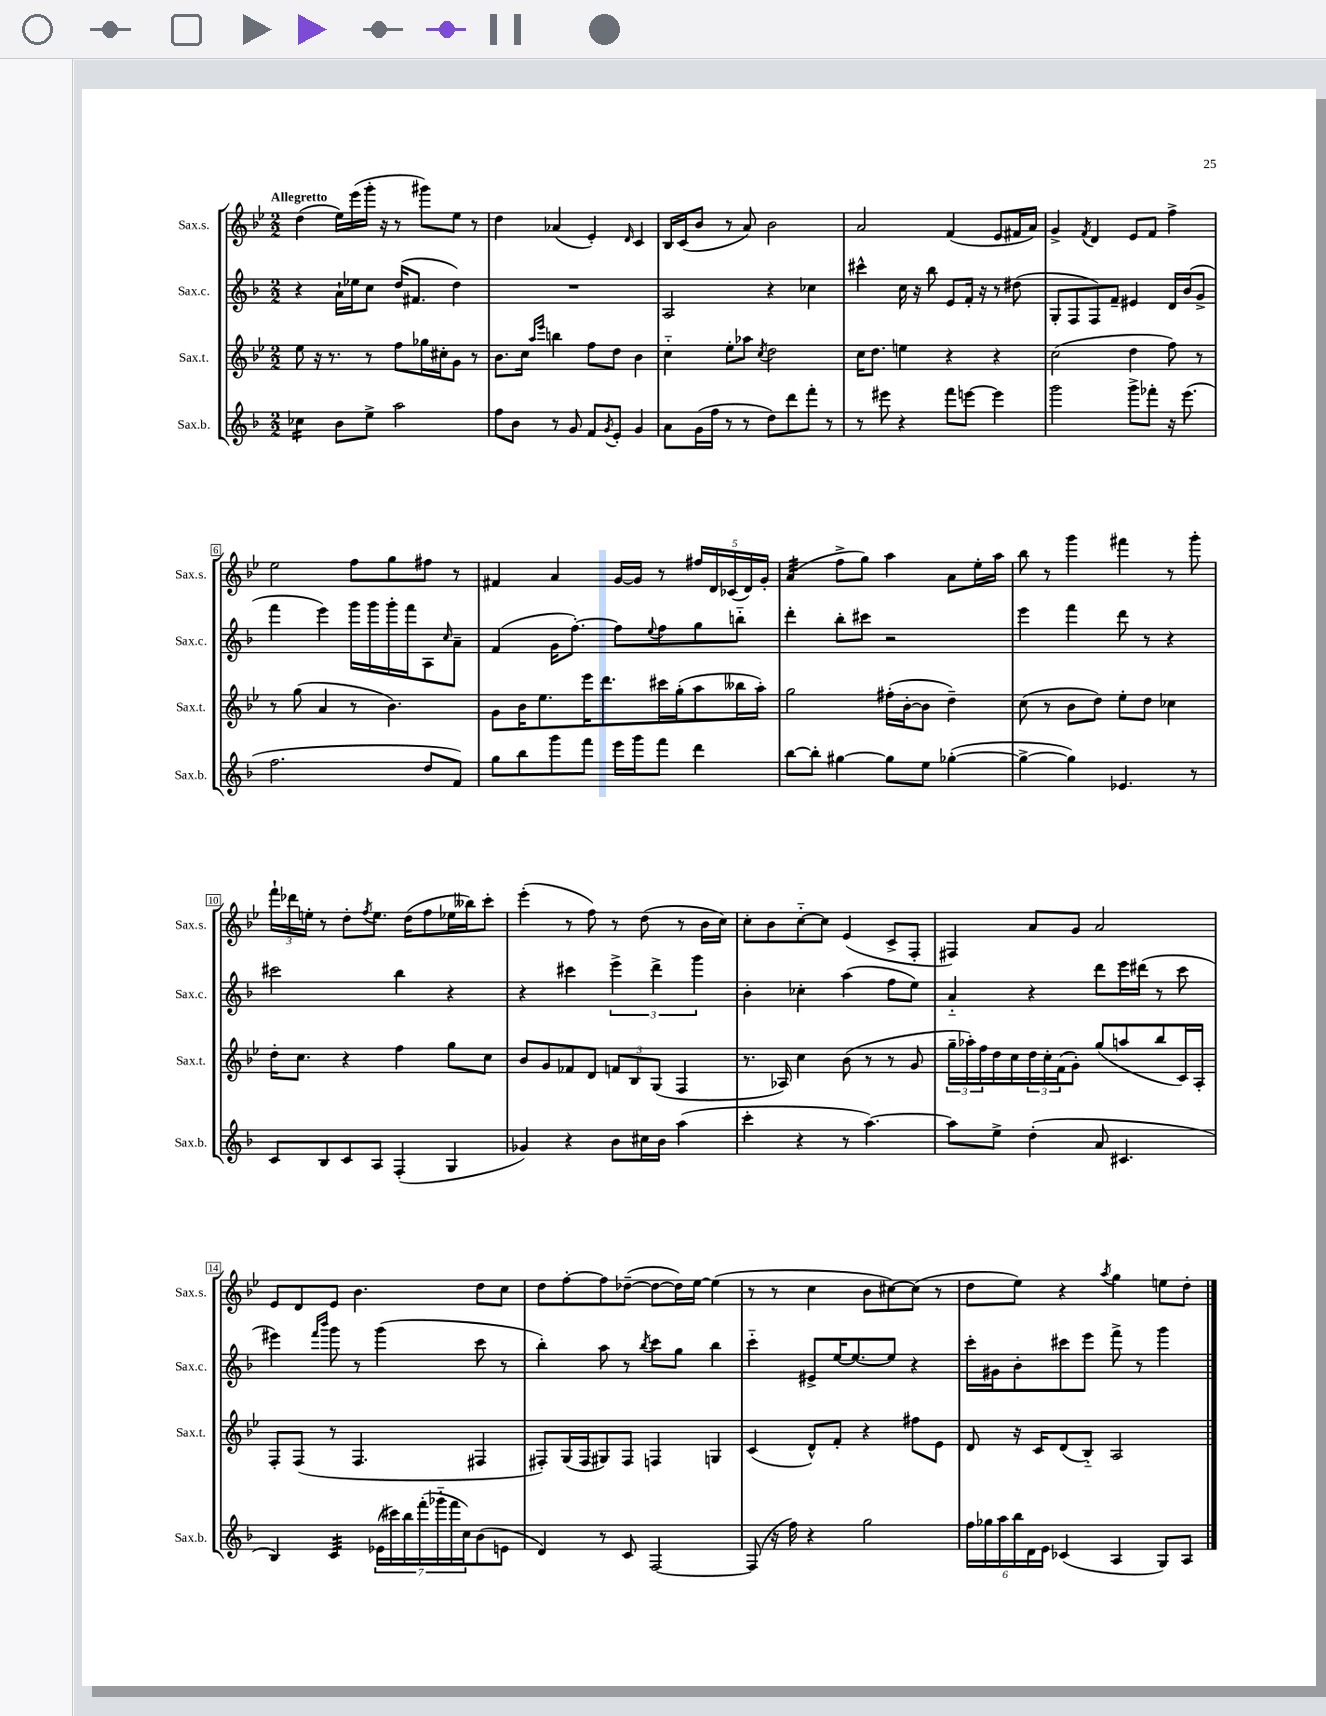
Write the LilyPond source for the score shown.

<<
\new StaffGroup <<
\new Staff = "s0" \with { instrumentName = "Sax.s." shortInstrumentName = "Sax.s." } {
    \clef treble \key bes \major \numericTimeSignature \time 2/2 \tempo "Allegretto"
    d''4( ees''16) ees'''16( g'''16-. r16 r8 gis'''8) ees''8 r8 |
    d''4 aes'4( ees'4-.) \grace { d'16 } c'4 |
    bes16 c'16( bes'8 r8 a'8) bes'2 |
    a'2 f'4( ees'8 fis'16 a'16) |
    g'4-> \acciaccatura { f'8 } d'4 ees'8 f'8 f''4-> |
    ees''2 f''8 g''8 fis''8 r8 |
    fis'4 a'4 g'16~ g'16 r8 \tuplet 5/4 { fis''16 d'16 ces'16( d'16) g'16-. } |
    a'4:32( f''8-> g''8) a''4 a'8 ees''16-. a''16 |
    bes''8 r8 g'''4 fis'''4 r8 g'''8-. |
    \tuplet 3/2 { f'''16-! des'''16 e''16-. } r8 d''8-. \acciaccatura { f''8 } e''8. d''16( f''8 ees''16 beses''16) c'''8-. |
    ees'''4-.( r8 f''8) r8 d''8( r8 bes'16 c''16) |
    c''8-. bes'8 c''8~-_ c''8 ees'4( c'8-> f8-. |
    fis4) a'8 g'8 a'2 |
    ees'8 d'8 ees'8 bes'4. d''8 c''8 |
    d''8 f''8~-. f''8 des''8~--( des''8~ des''16) ees''16~ ees''4( |
    r8 r8 c''4 bes'8 cis''8~) cis''8( r8 |
    d''8 ees''8) r4 \acciaccatura { a''8 } g''4 e''8 d''8-. \bar "|." |
}
\new Staff = "s1" \with { instrumentName = "Sax.c." shortInstrumentName = "Sax.c." } {
    \clef treble \key f \major \numericTimeSignature \time 2/2
    r4 a'16-! ees''16 c''8 d''16( fis'8. d''4) |
    R1 |
    a2 r4 ces''4 |
    cis'''4-^ c''16 r16 bes''8 e'8 f'16-. r16 r8 dis''8( |
    g8-. f8 f8) f'8-- eis'4 d'16 bes'16( g'8-> |
    f'''4 e'''4) g'''16 g'''16 g'''16-. f'''16 a8 \grace { c''16 } a'8-- |
    f'4( g'16 f''8.~-.) f''8 \appoggiatura { e''8 } f''8 g''8 b''8-_ |
    d'''4-. bes''8-. cis'''8 r2 |
    e'''4 f'''4 d'''8 r8 r4 |
    cis'''2 bes''4 r4 |
    r4 cis'''4 \tuplet 3/2 { e'''4-> d'''4-> g'''4 } |
    bes'4-. ces''4-. a''4( f''8 e''8) |
    a'4-_ r4 d'''8 e'''16 dis'''16( r8 c'''8 |
    eis'''4) \grace { f'''16 bes'''16 } g'''8 r8 g'''4( c'''8 r8 |
    bes''4-.) a''8 r8 \acciaccatura { bes''8 } c'''8 g''8 bes''4 |
    c'''4-_ eis'8-> e''16~ e''8.~ e''8 r4 |
    c'''16-. gis'16 bes'8-. cis'''8 e'''8 f'''8-> r8 g'''4 \bar "|." |
}
\new Staff = "s2" \with { instrumentName = "Sax.t." shortInstrumentName = "Sax.t." } {
    \clef treble \key bes \major \numericTimeSignature \time 2/2
    ees''8 r16 r8. r8 f''8 ges''16 cis''16-. g'8 r8 |
    bes'8. c''16 \grace { a''16 ees'''16 } b''4 f''8 d''8 bes'4 |
    c''4-_ ees''8-. aes''8 \acciaccatura { c''8 } d''2 |
    c''16 d''8. e''4 r4 r4 |
    c''2( d''4 f''8) r8 |
    r8 g''8( a'4 r8 bes'4.) |
    g'8 bes'16 ees''8. ees'''16 d'''8. cis'''16 g''16-.( a''8 beses''16 a''16-.) |
    g''2 fis''16-.( bes'16~-. bes'8 d''4--) |
    c''8( r8 bes'8 d''8) ees''8-. d''8 ces''4 |
    d''16-. c''8. r4 f''4 g''8 c''8 |
    bes'8 g'8 fes'8 d'8 \tuplet 3/2 { f'8 bes8 g8( } f4 |
    r8. aes16) c''4 bes'8( r8 r8 g'8 |
    \tuplet 3/2 { g''16-- aes''16-.) f''16 } d''16 c''16 \tuplet 3/2 { d''16 c''16-. f'16( } g'8-.) g''8( a''8 bes''8 c'16) a16-. |
    f8-. f8( r8 f4. fis4 |
    fis8-.) g16( fis16 gis8) fis8 f4 g4 |
    c'4( d'8-^) f'8-. r4 fis''8 ees'8 |
    d'8 r16 c'16 d'8( bes8-_) a2 \bar "|." |
}
\new Staff = "s3" \with { instrumentName = "Sax.b." shortInstrumentName = "Sax.b." } {
    \clef treble \key f \major \numericTimeSignature \time 2/2
    ces''4:16 bes'8 e''8-> a''2 |
    f''8 bes'8 r8 g'8 f'8 \acciaccatura { g'8 } e'8-. g'4 |
    a'8 g'16( f''16 r8 r8 d''8) d'''8 f'''8-. r8 |
    r8 eis'''8 r4 f'''8 e'''8~ e'''4 |
    g'''2 g'''8-> fes'''8-. r16 e'''8.( |
    f''2. d''8 f'8) |
    g''8 bes''8 g'''8 f'''8 e'''16 g'''16 f'''8 d'''4 |
    bes''8~ bes''8-. gis''4~ gis''8 e''8 ges''4~-.( |
    ges''4~-> ges''4) ees'4. r8 |
    c'8 bes8 c'8 a8 f4-.( g4 |
    ges'4) r4 bes'8 cis''16 bes'16 a''4( |
    c'''4-. r4 r8 a''4.~) |
    a''8 e''8-> d''4-.( a'8 cis'4. |
    bes4) c'4:32 \tuplet 7/4 { ees'16( cis'''16) bes''16 f'''16-.( ges'''16-_ f'''16 c''16) } bes'8( e'8 |
    d'4) r8 c'8 f2~ |
    f8( r16 f''16) r4 g''2 |
    \tuplet 6/4 { f''16 ges''16 a''16 bes''16 d'16 e'16 } ces'4( a4 g8) a8 \bar "|." |
}
>>
>>
\layout { \context { \Score \override BarNumber.stencil = #(make-stencil-boxer 0.1 0.3 ly:text-interface::print) } }
